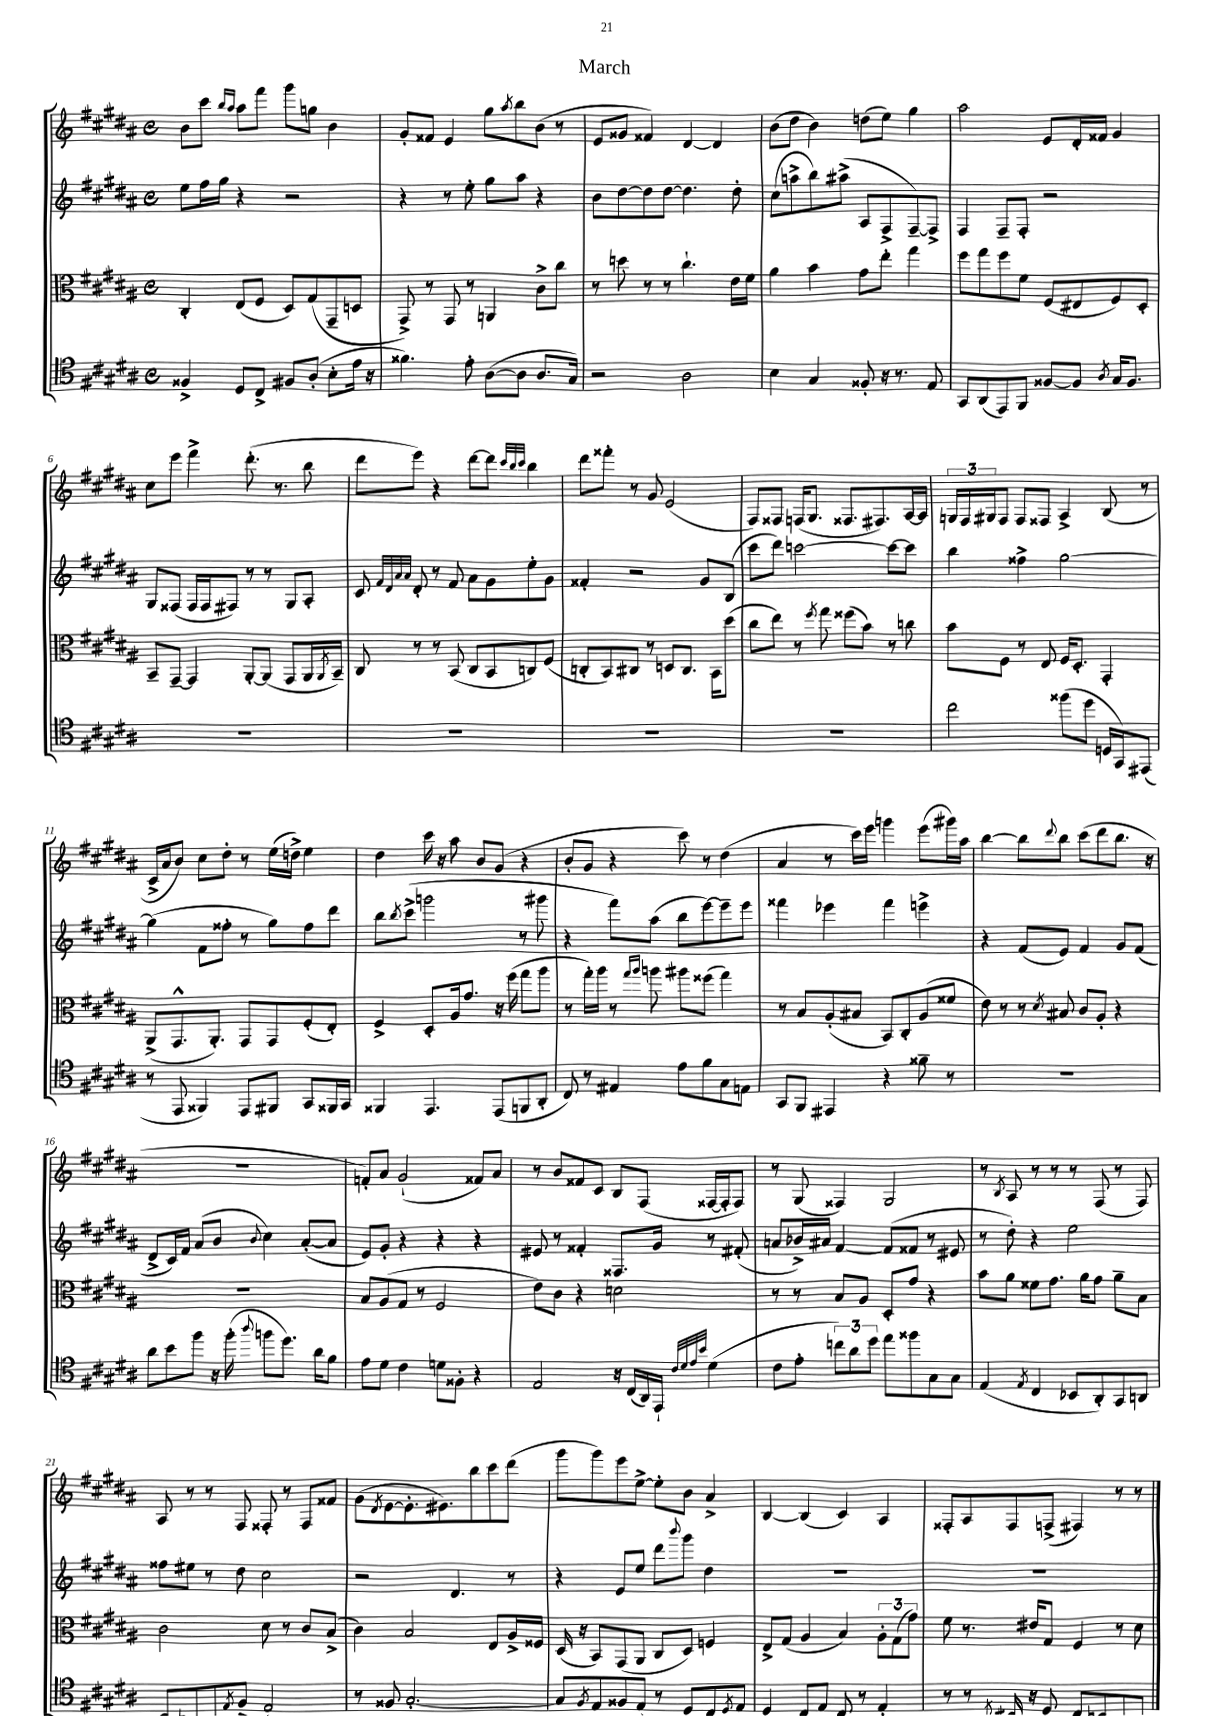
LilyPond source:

\header { title = "March" }
<<
\new StaffGroup <<
\new Staff = "s0" {
    \clef treble \key b \major \defaultTimeSignature \time 4/4
    b'8 cis'''8 \grace { b''16 ais''16 } ais''8 fis'''8 gis'''8 g''8 b'4 |
    gis'8-. fisis'8 e'4 gis''8 \acciaccatura { ais''8 } b''8 b'8( r8 |
    e'8 gisis'8 fisis'4) dis'4~ dis'4 |
    b'8( dis''8 b'4) d''8( e''8) gis''4 |
    ais''2 e'8 dis'16-. fisis'16 gis'4 |
    cis''8 e'''8 fis'''4-> dis'''8.-.( r8. b''8 |
    dis'''8 e'''8) r4 dis'''8~ dis'''8 \grace { cis'''32 b''32 cis'''32 } b''4 |
    dis'''8 fisis'''8-. r8 gis'8 e'2( |
    fis8) fisis8 f16( gis8. fisis8. fis8.) ais16~ ais16 |
    \tuplet 3/2 { g16 fis16 gis16 } fis8 fis8 fisis8 ais4-> b8( r8 |
    cis'16-> ais'16 b'8) cis''8 dis''8-. r8 e''16( d''16->) e''4 |
    dis''4 cis'''16 r16 ais''8 b'8 gis'8( r4 |
    b'8-. gis'8 r4 cis'''8) r8 dis''4( |
    ais'4 r8 cis'''16) e'''16 g'''4 e'''8( gis'''16) ais''16 |
    b''4~ b''8 \appoggiatura { dis'''8 } b''8 cis'''8( dis'''8 b''8. r16 |
    R1 |
    f'8-.) ais'8 gis'2-!( fisis'8) ais'8 |
    r8 b'8 fisis'8 cis'8 b8 fis8( fisis16~ fisis16-. fisis8) |
    r8 gis8( fisis4) gis2 |
    r8 \acciaccatura { b8 } ais8 r8 r8 r8 fis8( r8 fis8) |
    ais8 r8 r8 fis8 fisis8-. r8 fisis8 fisis'8 |
    gis'8( \acciaccatura { dis'8 } e'8~ e'8.-. eis'8.) b''8 cis'''8 dis'''8( |
    gis'''8 gis'''8) e'''8 e''8~-> e''8-. b'8 ais'4-> |
    b4~ b4( cis'4) ais4 |
    fisis8-. ais8 fisis8 f8->( fis4) r8 r8 \bar "|." |
}
\new Staff = "s1" {
    \clef treble \key b \major \defaultTimeSignature \time 4/4
    e''8 fis''16 gis''16 r4 r2 |
    r4 r8 e''8-. gis''8 ais''8 r4 |
    b'8 dis''8~ dis''8 dis''8~ dis''4. dis''8-. |
    cis''8( a''8-> b''8) ais''8->( ais8 fis8-> fis8~--) fis8-> |
    fis4 fis8-- fis8-. r2 |
    gis8 fisis8( fisis16 fisis16 fis8) r8 r8 gis8 ais8-. |
    cis'8 \grace { fis'32 dis'32 ais'32 ais'32 } dis'8-. r8 fis'8 ais'8 gis'8 e''8-. gis'8 |
    fisis'4-. r2 gis'8 b8( |
    cis'''8 dis'''8) c'''2~ c'''8~ c'''8 |
    b''4 fisis''4-> gis''2~ |
    gis''4( fis'8 fisis''8-. r8 gis''8) fisis''8 dis'''8 |
    b''8 \acciaccatura { b''8 } cis'''8->( g'''2 r8 gis'''8 |
    r4 fis'''8) ais''8( b''8 e'''8~) e'''8-- e'''8 |
    fisis'''4 ees'''4 fisis'''4 e'''4-> |
    r4 fis'8( e'8) fis'4 gis'8 fis'8( |
    dis'8-> cis'16) fis'16 ais'8( b'8 \appoggiatura { b'8 } cis''4) ais'8~-.( ais'8 |
    e'8) gis'8-. r4 r4 r4 |
    eis'8 r8 fisis'4-. fisis8. gis'16 r8 fis'8-.( |
    a'8 bes'16->) ais'16 fis'4~ fis'8( fisis'8 r8 eis'8 |
    r8 dis''8-.) r4 e''2 |
    fisis''8 eis''8 r8 dis''8 cis''2 |
    r2 dis'4. r8 |
    r4 e'8 e''8 dis'''8 \appoggiatura { b'''8 } gis'''8 dis''4 |
    R1 |
    R1 \bar "|." |
}
\new Staff = "s2" {
    \clef alto \key b \major \defaultTimeSignature \time 4/4
    cis4-. e8( fis8 dis8) gis8( gis,8-- d8 |
    gis,8->) r8 gis,8 r8 a,4 cis'8-> cis''8 |
    r8 d''8 r8 r8 cis''4.-! e'16 fis'16 |
    ais'4 b'4 gis'8 e''8-. gis''4 |
    fis''8 gis''8 fis''8 fis'8 fis8( eis8 fis8) dis8-. |
    b,8-- gis,8~-- gis,4 ais,8~-. ais,8( gis,8 ais,16 \acciaccatura { ais,8 } b,16--) |
    cis8 r8 r8 b,8( cis8 b,8 c8) fis8( |
    c8-. b,8) cis8 r8 d8 cis8. b,16 dis''8( |
    cis''8 e''8) r8 \acciaccatura { fis''8 } gis''8 fisis''8( b'8) r8 c''8 |
    b'8 fis8 r8 e8 fis16 dis8.-. gis,4-. |
    ais,8->( gis,8.-^ ais,8.-.) gis,8 gis,8 fis8-.( e8-.) |
    fis4-> dis8-. ais16 gis'8. r16 fis''16( gis''8 ais''8 |
    r8 gis''16-.) ais''16 r8 \grace { gis''16 ais''16 } a''8 ais''8 fisis''8( gis''4) |
    r8 b8 ais8-.( bis8 b,8) cis8-. ais8( fisis'8 |
    e'8) r8 r8 \acciaccatura { dis'8 } bis8 cis'8 ais8-. r4 |
    R1 |
    b8 ais8( gis8 r8 fis2 |
    e'8) cis'8 r4 d'2 |
    r8 r8 b8 ais8 dis8-. gis'8 r4 |
    b'8 ais'8 fisis'8 gis'8. ais'16 gis'8 ais'8-- b8 |
    cis'2 dis'8 r8 cis'8 b8->( |
    cis'4) b2 e8 ais16-> fisis16 |
    dis16( r16 b,8) gis,8( ais,8 cis8 dis8) f4 |
    e8-> gis8( ais4 b4) \tuplet 3/2 { ais8-. gis8( gis'8) } |
    fis'8 r8. eis'16 gis8 fis4 r8 dis'8 \bar "|." |
}
\new Staff = "s3" {
    \clef tenor \key b \major \defaultTimeSignature \time 4/4
    fisis4-> dis8 cis8-> fis8 ais8-.( b8-. e'16 r16 |
    fisis'4.) e'8-. ais8~( ais8 ais8. gis16) |
    r2 ais2 |
    b4 gis4 fisis8-. r16 r8. e8 |
    gis,8 ais,8( e,8) fis,8 fisis8~ fisis8 \acciaccatura { ais8 } gis16 fisis8. |
    R1 |
    R1 |
    R1 |
    R1 |
    cis''2 fisis''8( dis''8 d16 gis,16) eis,8( |
    r8 e,8 fisis,4) e,8 fis,8 gis,8 fisis,16 gis,16 |
    fisis,4 e,4. e,8( f,8 ais,8-. |
    cis8) r8 eis4 e'8 fis'8 gis8 e8 |
    gis,8 fis,8 eis,4 r4 fisis'8-- r8 |
    R1 |
    ais'8 b'8 fis''8 r16 fis''16-.( \appoggiatura { ais''8 } f''8 dis''8.) ais'16 fis'8 |
    e'8 dis'8 cis'4 d'8 fisis8-. r4 |
    e2 r16 cis16( ais,16) e,16-! \grace { cis'32 dis'32 e'32 b'32 } dis'4( |
    cis'8 e'8-. \tuplet 3/2 { c''8) ais'8 dis''8 } e''8 fisis''8 gis8 gis8 |
    e4( \acciaccatura { e8 } cis4 bes,8 ais,8-.) gis,8 a,8 |
    b,8 a,8-- fis,8-. \acciaccatura { e8 } fis8->( e2) |
    r8 fisis8 gis2.~-. |
    gis8 \acciaccatura { fis8 } e8 fisis8 e8( r8 dis8) cis8 \acciaccatura { dis8 } e8 |
    dis4 cis8 e8 cis8 r8 e4-. |
    r8 r8 \acciaccatura { ais,8 } bis,16( r16 dis8-> cis8->) b,8 ais,8 gis,8 \bar "|." |
}
>>
>>
